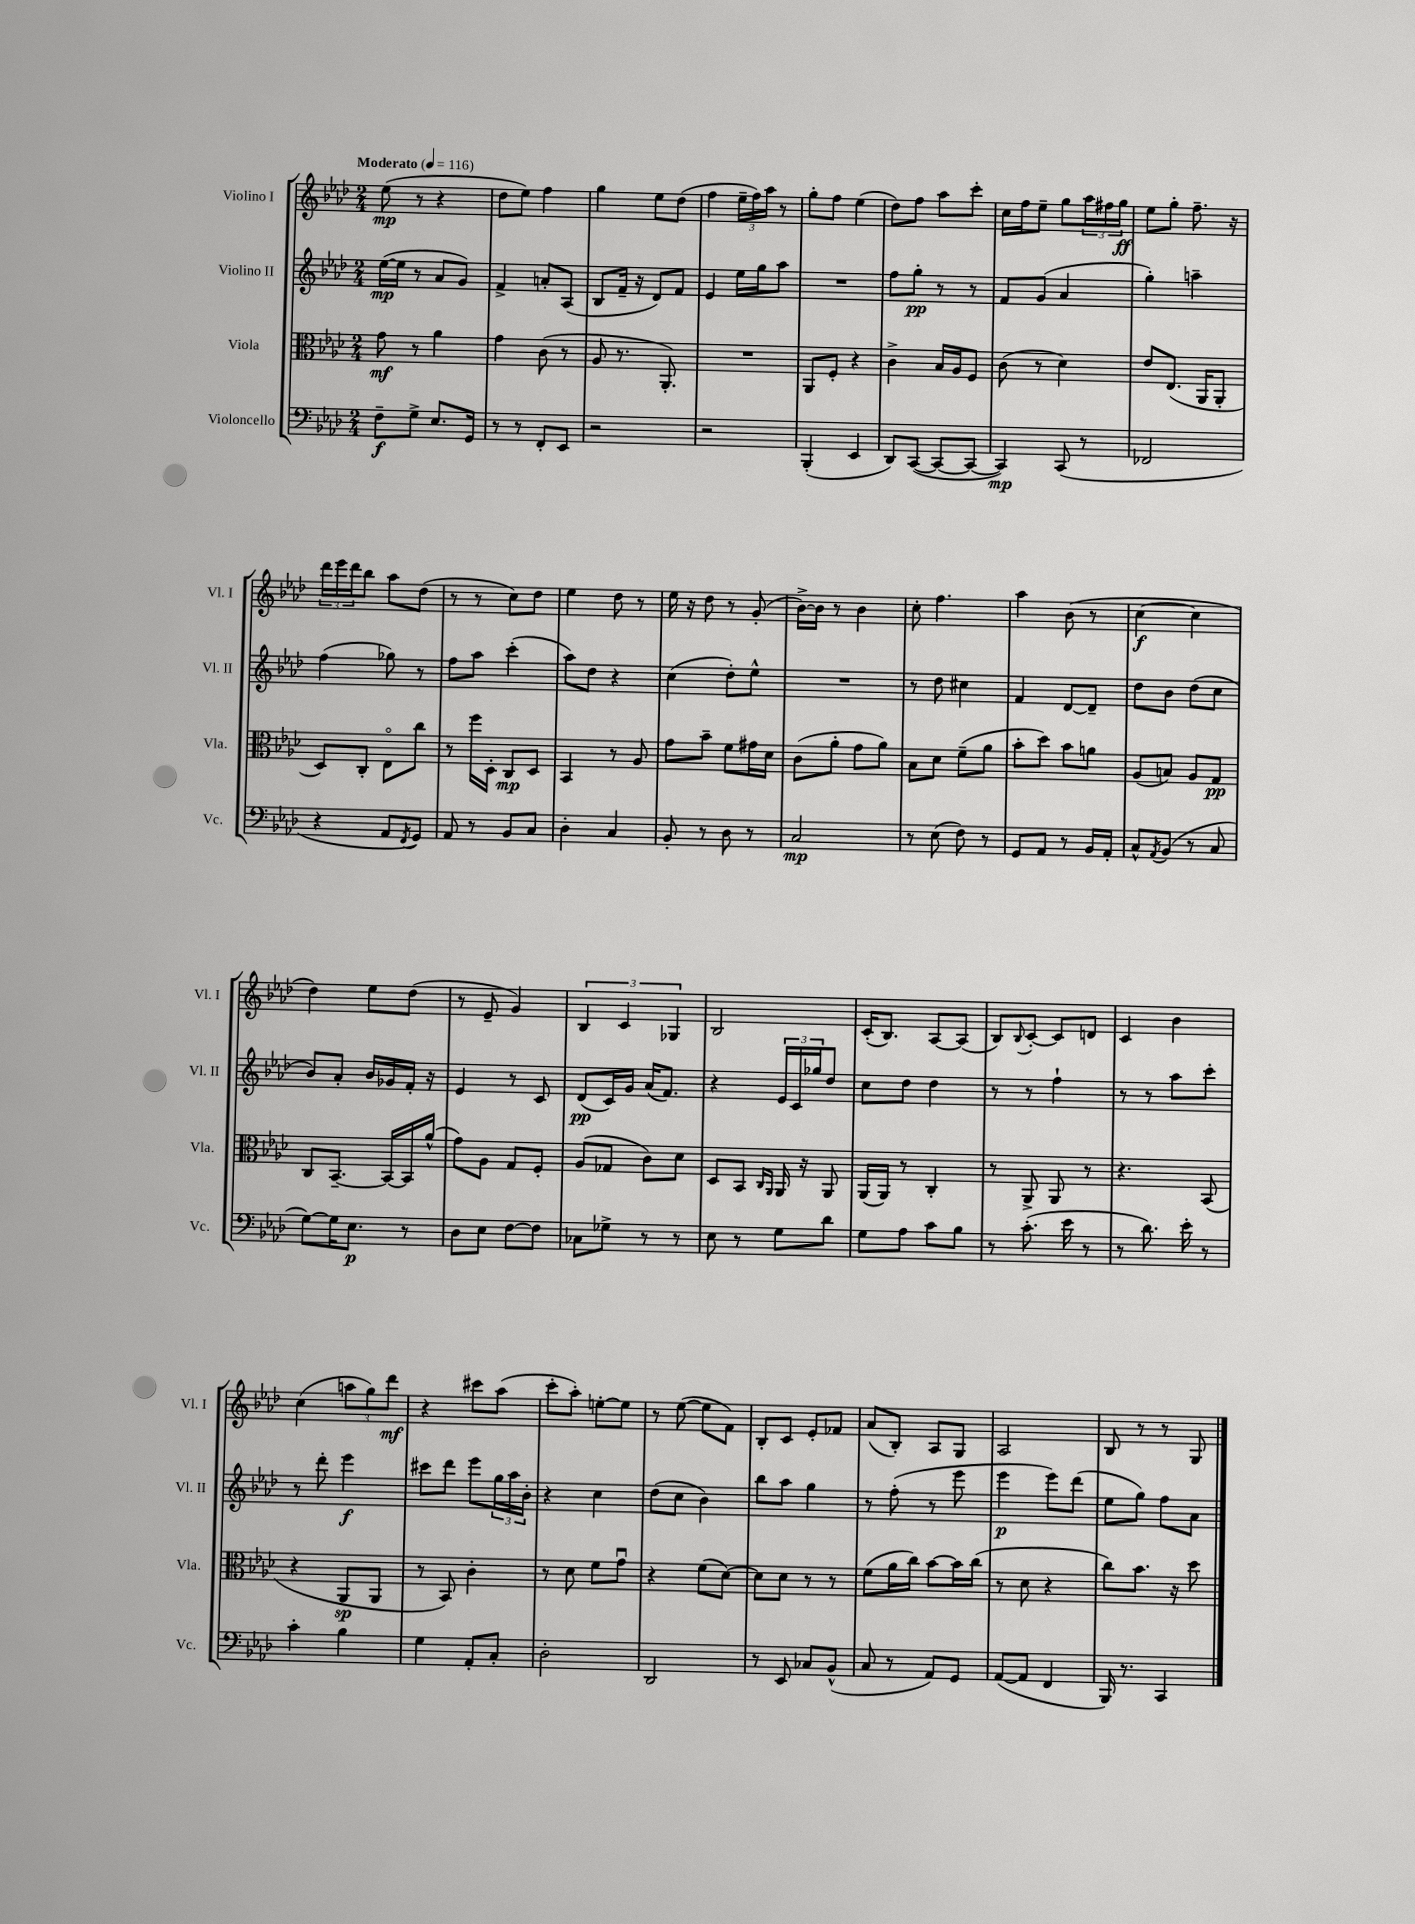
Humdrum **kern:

**kern	**kern	**kern	**kern
*staff4	*staff3	*staff2	*staff1
*clefF4	*clefC3	*clefG2	*clefG2
*k[b-e-a-d-]	*k[b-e-a-d-]	*k[b-e-a-d-]	*k[b-e-a-d-]
*M2/4	*M2/4	*M2/4	*M2/4
*MM116	*MM116	*MM116	*MM116
8F~\L	8g\	([16ee-\LL	(8ee-\
.	.	16ee-\]JJ	.
8G^\J	8r	8r	8r
8.E-/L	4a-\	8a-/L	4r
.	.	8g/J)	.
16GG/Jk	.	.	.
=	=	=	=
8r	4g\	4f^/	8dd-\L
8r	.	.	8ee-\J)
8FF'/L	(8c\	8a'/L	4ff\
8EE-/J	8r	(8A-/J	.
=	=	=	=
2r	8A-/	8B-/L	4gg\
.	8.r	16f~/Jk	.
.	.	16r	.
.	.	8d-/L)	8ee-\L
.	8.AA-'/)	.	.
.	.	8f/J	(8dd-\J
=	=	=	=
2r	2r	4e-/	4ff\
.	.	16ee-\LL	24ee-~\LL
.	.	.	24ff\)
.	.	16gg\J	.
.	.	.	24aa-\JJ
.	.	8aa-\J	8r
=	=	=	=
(4BBB-'/	8AA-/L	2r	8gg'\L
.	8F'/J	.	8ff\J
4EE-/	4r	.	(4ee-\
=	=	=	=
8DD-/L)	4c^\	8ff\L	8dd-\L)
([8CC/J	.	8gg'\J	8ff\J
8CC/_L	16B-/LL	8r	8aa-\L
.	16A-/J	.	.
8CC/_J	8F/J	8r	8ccc'\J
=	=	=	=
4CC/])	(8c\	8f/L	16cc\LL
.	.	.	16ff\J
.	8r	(8g/J	8ee-~\J
(8CC/	4d-\)	4a-/	8gg\L
8r	.	.	24aa-\L
.	.	.	24ff#\
.	.	.	24gg\JJ
=	=	=	=
2FF-/	8e-/L	4gg'\)	8ee-\L
.	(8.E-/J	.	8gg'\J
.	.	4aa~\	8.ff~\
.	16AA-/LK	.	.
.	8AA-'/J	.	.
.	.	.	16r
=	=	=	=
4r	8D-/L)	(4ff\	24ddd-\LL
.	.	.	24eee-\
.	.	.	24ddd-\J
.	8C'/J	.	8bb-\J
8AA-/L	8E-o\L	8gg-\)	8aa-\L
8qFF/	.	.	.
8GG/J)	8cc\J	8r	(8dd-\J
=	=	=	=
8AA-/	8r	8ff\L	8r
8r	16ff\LL	8aa-\J	8r
.	16D-'\JJ	.	.
8BB-/L	8C/L	(4ccc'\	8cc\L)
8C/J	8D-/J	.	8dd-\J
=	=	=	=
4D-'\	4BB-/	8aa-\L)	4ee-\
.	.	8dd-\J	.
4C/	8r	4r	8dd-\
.	8A-/	.	8r
=	=	=	=
8BB-'/	8g\L	(4cc\	16ee-\
.	.	.	16r
8r	8b-~\J	.	8dd-\
8D-\	8f\L	8dd-'\L)	8r
8r	16g#\L	8ee-^^\J	(8g'/
.	16d-\JJ	.	.
=	=	=	=
2C/	(8c\L	2r	[16b-^\LL)
.	.	.	16b-\]JJ
.	8a-'\J	.	8r
.	8g\L	.	4b-\
.	8a-\J)	.	.
=	=	=	=
8r	8B-\L	8r	8cc'\
(8E-\	8d-\J	8dd-\	4.ff\
8F\)	(8f~\L	4cc#\	.
8r	8a-\J	.	.
=	=	=	=
8GG/L	8b-'\L	4f/	4aa-\
8AA-/J	8dd-\J)	.	.
8r	8b-\L	[8d-/L	(8b-\
16BB-/LL	8a\J	8d-~/]J	8r
16AA-'/JJ	.	.	.
=	=	=	=
8C^^/L	(8A-/L	8dd-\L	[4cc\
8qAA-/	.	.	.
(8BB-/J	8B/J)	8b-\J	.
8r	8A-/L	(8dd-\L	4cc\]
8C/	8G/J	8cc\J	.
=	=	=	=
[8G\L)	8C/L	8b-/L)	4dd-\)
16G\]K	[8.BB-~/J	8a-'/J	.
8.E-\J	.	.	.
.	.	16b-/LL	8ee-\L
.	16BB-/_LL	16g-/	.
8r	16BB-/]	16f'/JJ	(8dd-\J
.	(16a-^^/JJ	16r	.
=	=	=	=
8D-\L	8g\L)	4e-/	8r
8E-\J	8A-\J	.	8e-~/
[8F\L	8G/L	8r	4g/)
8F\]J	8F'/J	8c/	.
=	=	=	=
8C-\L	(8A-/L	(8d-/L	6B-/
8G-^\J	8G-/J	16c/L)	.
.	.	.	6c/
.	.	16g/JJ	.
8r	8c\L)	(16a-/LK	.
.	.	8.f/J)	.
.	.	.	6G-/
8r	8d-\J	.	.
=	=	=	=
8E-\	8D-/L	4r	2B-/
8r	8BB-/J	.	.
.	16qqC/LL	.	.
.	16qqAA-/JJ	.	.
8G\L	16AA-/	24e-/LL	.
.	.	24c/	.
.	16r	.	.
.	.	24gg-/J	.
8d-\J	8AA-/	8dd-/J	.
=	=	=	=
8G\L	(16AA-/LL	8cc\L	(16c'/LK
.	16AA-/JJ)	.	8.B-/J)
8A-\J	8r	8dd-\J	.
8c\L	4C'/	4dd-\	[8A-/L
8B-\J	.	.	(8A-/]J
=	=	=	=
8r	8r	8r	8B-/L)
.	.	.	8qqB-/
(8.c'\	8AA-^/	8r	[8c'/J
.	8AA-/	4ff`\	8c/]L
16e-\	.	.	.
8r	8r	.	8d/J
=	=	=	=
8r	4.r	8r	4c/
8.d-\)	.	8r	.
.	.	8aa-\L	4b-\
16e-'\	.	.	.
8r	(8BB-/	8ccc'\J	.
=	=	=	=
4c'\	4r	8r	(4cc\
.	.	8ddd-'\	.
4B-\	8AA-/L	4eee-\	12aa\L
.	.	.	12gg\)
.	8AA-/J	.	.
.	.	.	12ddd-\J
=	=	=	=
4G\	8r	8ccc#\L	4r
.	8BB-/)	8ddd-\J	.
8AA-'/L	4c'\	8eee-\L	8ccc#\L
8C'/J	.	24gg\L	(8aa-\J
.	.	24aa-\	.
.	.	24b-'\JJ	.
=	=	=	=
2D-'\	8r	4r	8ccc'\L
.	8d-\	.	8aa-'\J)
.	8f\L	4cc\	[8ee'\L
.	8gu\J	.	8ee\]J
=	=	=	=
2DD-/	4r	(8dd-\L	8r
.	.	8cc\J	([8ee-\
.	(8f\L	4b-\)	8ee-\]L
.	[8d-\J)	.	8f\J)
=	=	=	=
8r	8d-\]L	8bb-\L	8B-'/L
8EE-/	8d-\J	8aa-\J	8c/J
8C-/L	8r	4gg\	8e-'/L
(8BB-^^/J	8r	.	8f-/J
=	=	=	=
8C/	(8f\L	8r	(8a-/L
8r	16a-\L	(8ff'\	8B-'/J)
.	16cc\JJ)	.	.
8AA-/L)	[8b-\L	8r	8A-/L
8GG/J	16b-\]L	8eee-\	8G/J
.	(16cc\JJ	.	.
=	=	=	=
([8AA-/L	8r	4eee-\	2A-/
8AA-/]J	8d-\	.	.
4FF/	4r	8eee-\L)	.
.	.	(8ddd-\J	.
=	=	=	=
16BBB-/)	8cc\L)	8ee-\L	8B-/
8.r	.	.	.
.	8.b-\J	8gg\J)	8r
4CC/	.	8ff\L	8r
.	16r	.	.
.	8dd-\	8a-\J	8G/
==	==	==	==
*-	*-	*-	*-
